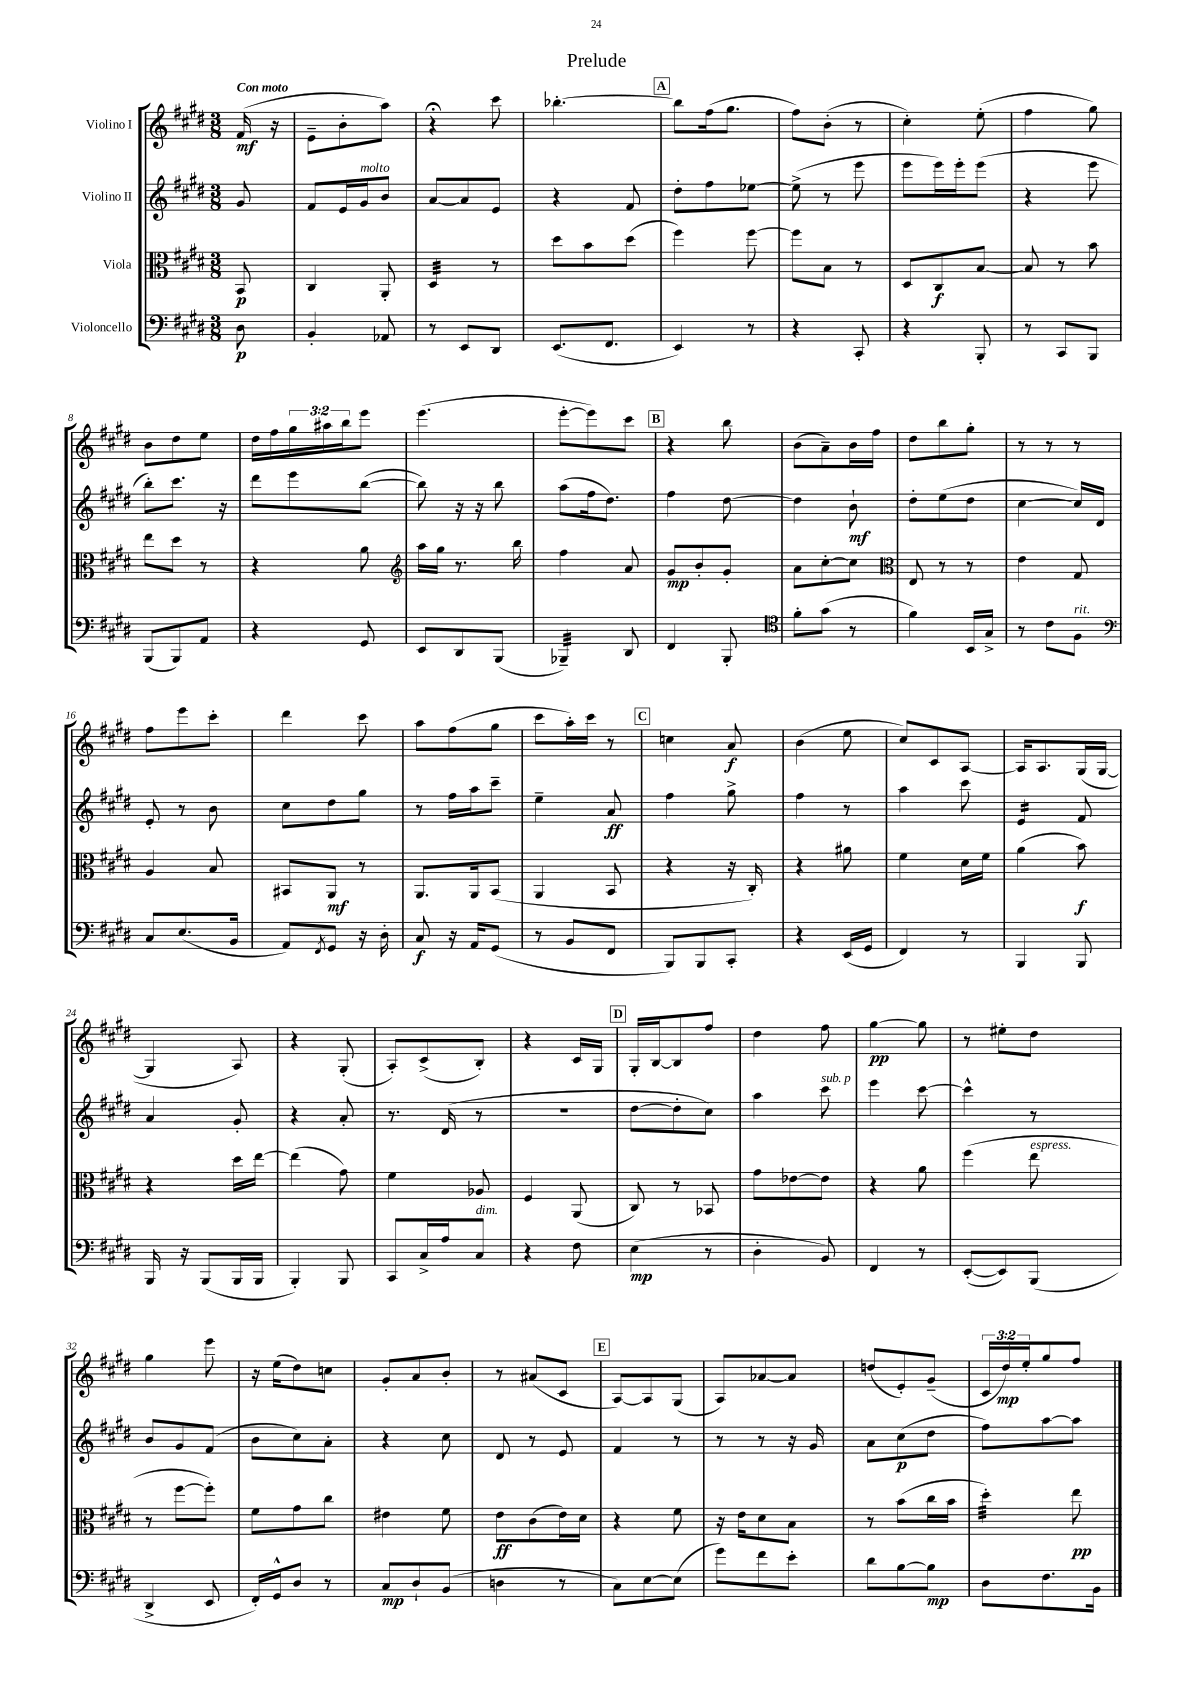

**kern	**kern	**kern	**kern
*staff4	*staff3	*staff2	*staff1
*clefF4	*clefC3	*clefG2	*clefG2
*k[f#c#g#d#]	*k[f#c#g#d#]	*k[f#c#g#d#]	*k[f#c#g#d#]
*M3/8	*M3/8	*M3/8	*M3/8
8D#	8BB	8g#	(16f#
.	.	.	16r
=	=	=	=
4BB'	4C#	8f#	8e~
.	.	16e	8b'
.	.	16g#	.
8AA-	8AA'	8b	8aa)
=	=	=	=
8r	4D#	[8a	4r;
8EE	.	8a]	.
8DD#	8r	8e	8ccc#
=	=	=	=
(8.EE	8dd#	4r	[4.bb-'
.	8b	.	.
8.FF#	.	.	.
.	(8dd#	8f#	.
=	=	=	=
4EE)	4ff#)	8dd#'	8bb-]
.	.	8ff#	(16ff#
.	.	.	8.gg#
8r	[8ff#	[8ee-	.
=	=	=	=
4r	8ff#]	(8ee-^]	8ff#)
.	8B	8r	(8b'
8CC#'	8r	8eee	8r
=	=	=	=
4r	8D#	8eee	4cc#')
.	8C#	16eee)	.
.	.	16eee'	.
8BBB'	[8B	(8eee	(8ee'
=	=	=	=
8r	8B]	4r	4ff#
8CC#	8r	.	.
8BBB	8b	8eee	8gg#)
=	=	=	=
(8BBB	8ee	8bb')	8b
8BBB)	8dd#	8.ccc#	8dd#
8AA	8r	.	8ee
.	.	16r	.
=	=	=	=
4r	4r	8ddd#	16dd#
.	.	.	16ff#
.	.	8eee	24gg#
.	.	.	24aa#
.	.	.	24bb
8GG#	8a	([8bb	8eee
=	=	=	=
*	*clefG2	*	*
8EE	16aa	8bb])	(4.eee
.	16gg#	.	.
8DD#	8.r	16r	.
.	.	16r	.
(8BBB	.	8bb	.
.	16bb	.	.
=	=	=	=
4BBB-~)	4ff#	(8aa	[8eee'
.	.	16ff#	8eee])
.	.	8.dd#)	.
8DD#	8a	.	8ccc#
=	=	=	=
4FF#	8g#	4ff#	4r
.	8b'	.	.
8BBB'	8g#'	[8dd#	8bb
=	=	=	=
*clefC4	*	*	*
8f#'	8a	4dd#]	(8b
(8g#	[8cc#'	.	8a~)
8r	8cc#]	8b`	16b
.	.	.	16ff#
=	=	=	=
*	*clefC3	*	*
4f#)	8E	8dd#'	8dd#
.	8r	(8ee	8bb
16BB	8r	8dd#	8gg#'
16G#^	.	.	.
=	=	=	=
8r	4e	[4cc#	8r
8c#	.	.	8r
8F#	8G#	16cc#])	8r
.	.	16d#	.
=	=	=	=
*clefF4	*	*	*
8C#	4A	8e'	8ff#
(8.E	.	8r	8eee
.	8B	8b	8ccc#'
16BB	.	.	.
=	=	=	=
8AA)	8BB#	8cc#	4ddd#
8qFF#	.	.	.
8GG#	8AA	8dd#	.
16r	8r	8gg#	8ccc#
16D#'	.	.	.
=	=	=	=
8C#	8.AA	8r	8aa
16r	.	16ff#	(8ff#
16AA	16AA	16aa	.
(8GG#	(8BB	8ccc#~	8gg#
=	=	=	=
8r	4AA	4ee~	8ccc#
8BB	.	.	16aa')
.	.	.	16ccc#
8FF#	8BB	8a	8r
=	=	=	=
8BBB)	4r	4ff#	4cc
8BBB	.	.	.
8CC#'	16r	8gg#^	8a
.	16C#')	.	.
=	=	=	=
4r	4r	4ff#	(4b
(16EE	8a#	8r	8ee
16GG#	.	.	.
=	=	=	=
4FF#)	4f#	4aa	8cc#)
.	.	.	8c#
8r	16d#	8ccc#	[8A
.	16f#	.	.
=	=	=	=
4BBB	(4a	4e	16A]
.	.	.	8.A
8BBB	8b)	8f#	(16G#
.	.	.	[16G#
=	=	=	=
16BBB	4r	4a	4G#]
16r	.	.	.
(8BBB	.	.	.
16BBB	16dd#	8g#'	8A)
16BBB	[16ee	.	.
=	=	=	=
4BBB')	(4ee]	4r	4r
8BBB	8g#)	8a'	(8G#'
=	=	=	=
8CC#	4f#	8.r	8A')
16C#^	.	.	(8c#^
16A	.	(16d#	.
8C#	8A-	8r	8B')
=	=	=	=
4r	4F#	4.r	4r
8F#	(8AA	.	16c#
.	.	.	16G#
=	=	=	=
(4E	8C#)	[8dd#	16G#'
.	.	.	[16B
.	8r	8dd#']	8B]
8r	8BB-	8cc#)	8ff#
=	=	=	=
4D#'	8g#	4aa	4dd#
.	[8e-	.	.
8BB)	8e-]	8ccc#	8ff#
=	=	=	=
4FF#	4r	4eee	[4gg#
8r	8a	[8ccc#	8gg#]
=	=	=	=
([8EE'	(4ff#	4ccc#^^]	8r
8EE])	.	.	8ee#'
(8BBB	8ee	8r	8dd#
=	=	=	=
4DD#^	8r	8b	4gg#
.	[8ff#	8g#	.
8EE	8ff#'])	(8f#	8eee
=	=	=	=
16FF#')	8f#	8b	16r
16GG#^^	.	.	(16ee
8D#	8g#	8cc#)	8dd#)
8r	8cc#	8a'	8cc
=	=	=	=
8C#	4e#	4r	8g#'
8D#`	.	.	8a
(8BB	8f#	8cc#	8b'
=	=	=	=
4D	8e	8d#	8r
.	(8c#	8r	(8a#
8r	16e)	8e	8c#
.	16d#	.	.
=	=	=	=
8C#)	4r	4f#	[8A)
[8E	.	.	8A]
(8E]	8f#	8r	(8G#
=	=	=	=
8g#)	16r	8r	8A)
.	16e	.	.
8f#	8d#	8r	[8a-
8e'	8B	16r	8a-]
.	.	16g#	.
=	=	=	=
8d#	8r	8a	(8dd
[8B	(8b	(8cc#	8e')
8B]	16cc#	8dd#	(8g#~
.	16b	.	.
=	=	=	=
8D#	4dd#')	8ff#)	24c#
.	.	.	24dd#)
.	.	.	24ee'
8.F#	.	[8aa	8gg#
.	8ee	8aa]	8ff#
16BB	.	.	.
==	==	==	==
*-	*-	*-	*-
